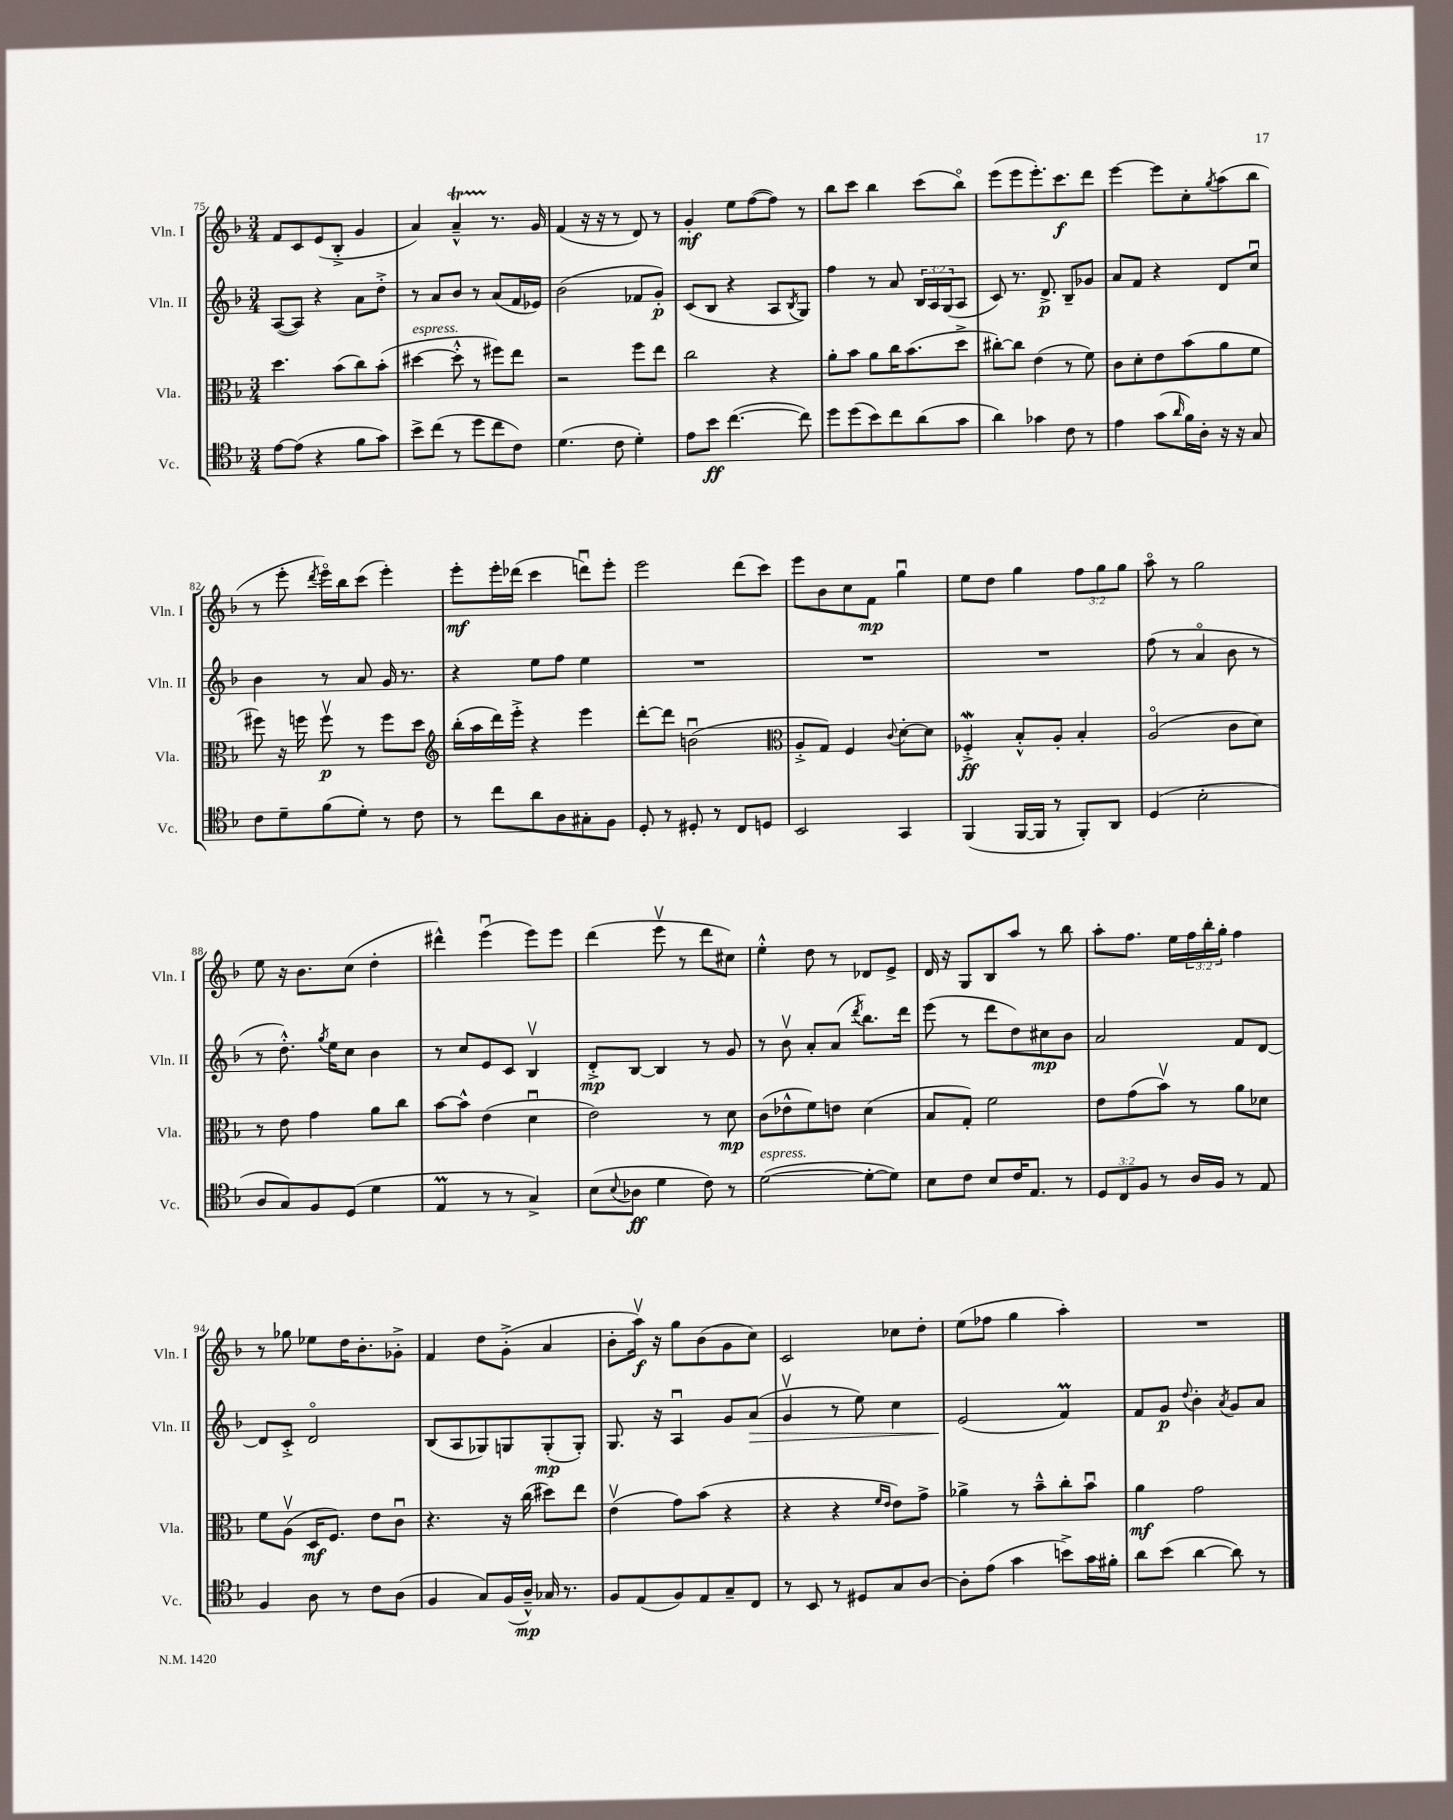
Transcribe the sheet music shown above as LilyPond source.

<<
\new StaffGroup <<
\new Staff = "s0" \with { instrumentName = "Vln. I" shortInstrumentName = "Vln. I" } {
    \clef treble \key f \major \numericTimeSignature \time 3/4 \override Staff.TupletNumber.text = #tuplet-number::calc-fraction-text
    f'8 c'8 e'8( bes8-.-> g'4 |
    a'4) a'4---^\startTrillSpan r8.\stopTrillSpan g'16 |
    f'4( r16 r16 r8 d'8) r8 |
    g'4-.\mf e''8 f''8~( f''8) r8 |
    bes''8 c'''8 bes''4 c'''8( bes''8\flageolet) |
    e'''8( e'''8 e'''8.-.) c'''8.\f d'''8 |
    e'''4~ e'''8 c''8-. \acciaccatura { g''8 } a''8( bes''8 |
    r8 e'''8-. \acciaccatura { d'''8 } e'''16\flageolet) bes''16 c'''8( e'''4-.) |
    e'''8-.\mf e'''16-. des'''16( c'''4 d'''8\downbow) e'''8-. |
    e'''2 d'''8( c'''8) |
    e'''8 bes'8 c''8 f'8\mp g''4\downbow |
    e''8 d''8 g''4 \tuplet 3/2 { f''8 g''8 g''8 } |
    a''8\flageolet r8 g''2 |
    e''8 r16 bes'8. c''8( d''4-. |
    dis'''4-^) e'''4\downbow( e'''8) e'''8 |
    d'''4( e'''8\upbow r8 d'''8 cis''8) |
    e''4-.-^ d''8 r8 des'8 e'8-> |
    d'16 r16 g8 bes8 a''8 r8 bes''8 |
    a''8-. f''8. e''16 \tuplet 3/2 { f''16 bes''16-. g''16-. } f''4 |
    r8 ges''8 ees''8 d''16 bes'8.-. ges'8-.-> |
    f'4 d''8 g'8-.->( a'4 |
    bes'8-. a''16\upbow\f) r16 g''8 bes'8( g'8 c''8) |
    c'2 ces''8 d''8-. |
    e''8( fes''8 g''4 a''4-.) |
    R2. \bar "|." |
}
\new Staff = "s1" \with { instrumentName = "Vln. II" shortInstrumentName = "Vln. II" } {
    \clef treble \key f \major \numericTimeSignature \time 3/4 \override Staff.TupletNumber.text = #tuplet-number::calc-fraction-text
    a8~( a8) r4 a'8 d''8-.-> |
    r8 a'8 bes'8 r8 a'8( f'16 ees'16) |
    bes'2( fes'8 g'8-.\p) |
    c'8( bes8 r4 a8 \acciaccatura { bes8 } g8) |
    f''4 r8 a'8 \tuplet 3/2 { bes16 a16 g16( } a8 |
    c'8) r8. d'8.->\p bes8-- ges'8 |
    a'8 f'8 r4 d'8 c''8\downbow |
    bes'4 r8 a'8 g'16 r8. |
    r4 e''8 f''8 e''4 |
    R2. |
    R2. |
    R2. |
    f''8( r8 a'4\flageolet bes'8 r8 |
    r8 d''8.-.-^) \acciaccatura { g''8 } e''16 c''8 bes'4 |
    r8 c''8 e'8 c'8 bes4\upbow |
    d'8-.->\mp bes8~ bes4 r8 g'8 |
    r8 bes'8\upbow a'8-. a'8( \acciaccatura { d'''8 } bes''8.) d'''16 |
    e'''8( r8 d'''8 d''8) cis''8\mp bes'8 |
    a'2 f'8 d'8~ |
    d'8 c'8-.-> d'2\flageolet |
    bes8( a8 ges8) g8 g8-.\mp( g8-.) |
    g8. r16 a4\downbow g'8 a'8\>( |
    g'4\upbow r8 e''8) c''4 |
    e'2\!( f'4\prall) |
    f'8 g'8\p \appoggiatura { d''8 } bes'4-. \acciaccatura { a'8 } g'8 a'8 \bar "|." |
}
\new Staff = "s2" \with { instrumentName = "Vla." shortInstrumentName = "Vla." } {
    \clef alto \key f \major \numericTimeSignature \time 3/4
    d''4. bes'8( c''8) bes'8-.( |
    dis''4~^\markup { \italic "espress." } dis''8-.-^ r8 fis''8) e''8 |
    r2 f''8 e''8 |
    c''2 r4 |
    a'8-. bes'8 a'8 c''16 bes'8.( d''8-> |
    cis''8~-.) cis''8 e'4( r8 f'8) |
    c'8 d'8-. e'8 bes'8( a'8 f'8 |
    fis''8) r16 f''16 f''8\upbow\p r8 f''8 d''8 |
    \clef treble bes''16-.( a''16 d'''16) e'''16-.-> r4 e'''4 |
    d'''8~-. d'''8 b'2\downbow( |
    \clef alto a8-.-> g8) f4 \appoggiatura { c'8 } d'8~-. d'8 |
    fes4-.->\mordent\ff bes8-.-^ a8-. bes4-. |
    a2\flageolet( c'8 d'8) |
    r8 e'8 g'4 a'8 c''8 |
    bes'8~ bes'8-^ e'4( d'4\downbow |
    e'2) r8 d'8\mp |
    c'8( ees'8-^ f'8) e'8 d'4( |
    bes8 g8-.) f'2 |
    e'8 g'8( bes'8\upbow) r8 a'8 des'8 |
    f'8 a8\upbow( d16\mf f8.) e'8 c'8\downbow |
    r4. r16 c''16( dis''8) e''8 |
    e'4\upbow( g'8) bes'8( r4 |
    r4 r4 \grace { f'16 e'16 } e'8) g'8-> |
    aes'4-> r8 bes'8---^ c''8-. bes'8\downbow |
    a'4\mf g'2 \bar "|." |
}
\new Staff = "s3" \with { instrumentName = "Vc." shortInstrumentName = "Vc." } {
    \clef tenor \key f \major \numericTimeSignature \time 3/4 \override Staff.TupletNumber.text = #tuplet-number::calc-fraction-text
    e'8~ e'8( r4 f'8 g'8) |
    bes'8-> c''8( r8 d''8 c''8 c'8) |
    d'4.( c'8 d'4-.) |
    e'8 bes'8\ff c''4.~( c''8) |
    d''8 d''8( bes'8) c''8 a'8( g'8 |
    a'4) ges'4 c'8 r8 |
    e'4 g'8( \grace { a'16 } f'16) a16-. r16 r16 g8 |
    c'8 d'8-- f'8( d'8-.) r8 c'8 |
    r8 c''8 a'8 a8 gis8-. f8 |
    d8-. r8 dis8-. r8 c8 d8 |
    bes,2 g,4 |
    f,4( f,16~ f,16 r8 f,8-.) a,8 |
    d4( bes2-. |
    a8 g8) f8 d8( d'4 |
    e4\prall r8 r8 g4->) |
    bes8( \appoggiatura { bes8 } aes8\ff d'4 c'8) r8 |
    d'2~^\markup { \italic "espress." }( d'8~-. d'8) |
    bes8 c'8 bes8 c'16 e8. r8 |
    \tuplet 3/2 { d8 c8 f8 } r8 a16 f16 r8 e8 |
    f4 a8 r8 c'8 a8( |
    f4 g8) f16( a16---^\mp) ges16 r8. |
    f8 e8( f8) e8 g8-- c8 |
    r8 bes,8 r8 dis8 g8 a8~ |
    a8-. e'8( g'4 b'8->) g'16 fis'16-. |
    a'8 bes'8( a'4~ a'8) r8 \bar "|." |
}
>>
>>
\layout { \context { \Score currentBarNumber = #75 } }
